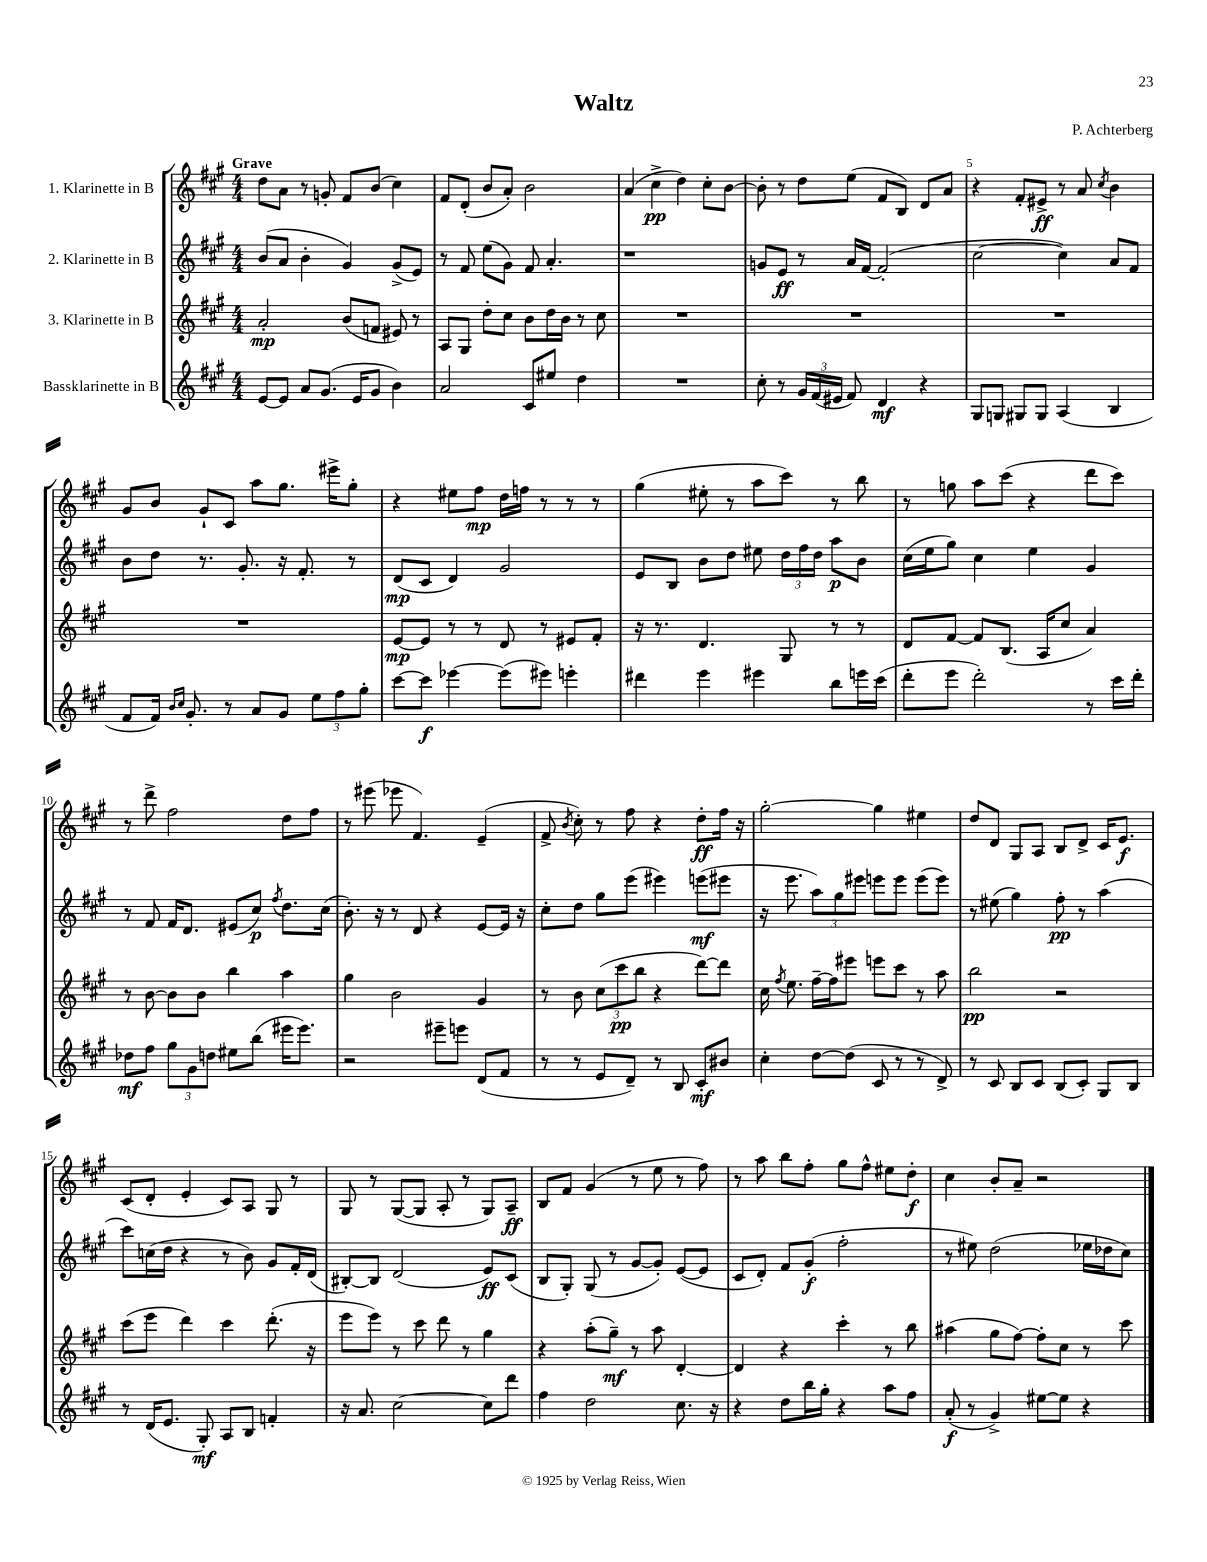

**kern	**kern	**kern	**kern
*staff4	*staff3	*staff2	*staff1
*clefG2	*clefG2	*clefG2	*clefG2
*k[f#c#g#]	*k[f#c#g#]	*k[f#c#g#]	*k[f#c#g#]
*M4/4	*M4/4	*M4/4	*M4/4
[8e	2a'	(8b	8dd
8e]	.	8a	8a
8a	.	4b'	8r
(8.g#	.	.	8g'
.	(8b	4g#)	8f#
16e	.	.	.
8g#	8f	.	(8b
4b)	8e#)	(8g#^	4cc#)
.	8r	8e)	.
=	=	=	=
2a	8A	8r	8f#
.	8G#	8f#	(8d'
.	8dd'	(8ee	8b
.	8cc#	8g#)	8a')
8c#	8b	8f#	2b
8ee#	16dd	4.a'	.
.	16b	.	.
4dd	8r	.	.
.	8cc#	.	.
=	=	=	=
1r	1r	1r	(4a
.	.	.	4cc#^
.	.	.	4dd)
.	.	.	8cc#'
.	.	.	[8b
=	=	=	=
8cc#'	1r	8g	8b']
8r	.	8e	8r
24g#	.	8r	8dd
(24f#	.	.	.
24e#	.	.	.
8f#)	.	16a	(8ee
.	.	[16f#	.
4d	.	(2f#']	8f#
.	.	.	8B)
4r	.	.	8d
.	.	.	8a
=	=	=	=
8G#	1r	[2cc#	4r
8G	.	.	.
8G#	.	.	8f#'
8G#	.	.	8e#^
(4A	.	4cc#])	8r
.	.	.	8a
.	.	.	8qcc#
4B	.	8a	4b
.	.	8f#	.
=	=	=	=
8f#	1r	8b	8g#
16f#)	.	8dd	8b
16qqb	.	.	.
16qqcc#	.	.	.
8.g#'	.	.	.
.	.	8.r	8g#`
8r	.	.	8c#
.	.	8.g#'	.
8a	.	.	8aa
8g#	.	16r	8.gg#
.	.	8.f#'	.
12ee	.	.	.
.	.	.	16eee#^
12ff#	.	.	.
.	.	8r	8gg#'
12gg#'	.	.	.
=	=	=	=
[8ccc#	[8e	(8d	4r
8ccc#]	8e]	8c#	.
[4eee-	8r	4d)	8ee#
.	8r	.	8ff#
(8eee-]	8d	2g#	16dd
.	.	.	16ff
8eee#)	8r	.	8r
4eee'	8e#	.	8r
.	8f#'	.	8r
=	=	=	=
4ddd#	16r	8e	(4gg#
.	8.r	.	.
.	.	8B	.
4eee	4.d	8b	8ee#'
.	.	8dd	8r
4eee#	.	8ee#	8aa
.	8G#	24dd	8ccc#)
.	.	24ff#	.
.	.	24dd	.
8bb	8r	8aa	8r
16eee	8r	8b	8bb
(16ccc#	.	.	.
=	=	=	=
8ddd'	8d	(16cc#	8r
.	.	16ee	.
8eee	[8f#	8gg#)	8gg
2ddd')	8f#]	4cc#	8aa
.	(8.B	.	(8ccc#
.	.	4ee	4r
.	16A	.	.
.	8cc#	.	.
8r	4a)	4g#	8ddd
16ccc#	.	.	8ccc#)
16ddd'	.	.	.
=	=	=	=
8dd-	8r	8r	8r
8ff#	[8b	8f#	8ddd^
12gg#	8b]	16f#	2ff#
.	.	8.d	.
12g#	.	.	.
.	8b	.	.
12dd	.	.	.
8ee#	4bb	(8e#	.
(8bb	.	8cc#)	.
.	.	8qff#	.
16eee#	4aa	8.dd	8dd
8.eee#)	.	.	.
.	.	.	8ff#
.	.	(16cc#	.
=	=	=	=
2r	4gg#	8.b')	8r
.	.	.	(8eee#
.	.	16r	.
.	2b	8r	8eee-
.	.	8d	4.f#)
8eee#~	.	4r	.
8eee	.	.	.
(8d	4g#	[8e	(4e~
8f#	.	16e]	.
.	.	16r	.
=	=	=	=
8r	8r	8cc#'	8f#^
.	.	.	8qb
8r	8b	8dd	8cc#')
8e	(12cc#	8gg#	8r
.	12ccc#	.	.
8d~)	.	(8eee	8ff#
.	12bb	.	.
8r	4r	4eee#)	4r
8B	.	.	.
8c#'	[8ddd)	(8eee	8dd'
8b#	8ddd]	8eee#	16ff#
.	.	.	16r
=	=	=	=
4cc#'	16cc#	16r	[2gg#'
.	8qff#	.	.
.	8.ee	8.eee	.
[8dd	[16ff#~	12aa)	.
.	16ff#]	.	.
.	.	12gg#	.
(8dd]	8eee#	.	.
.	.	12eee#	.
8c#	8eee	8eee	4gg#]
8r	8ccc#	8eee	.
8r	8r	(8eee	4ee#
8d^)	8aa	8eee)	.
=	=	=	=
8r	2bb	8r	8dd
8c#	.	(8ee#	8d
8B	.	4gg#)	8G#
8c#	.	.	8A
(8B	2r	8ff#'	8B
8c#')	.	8r	8d^
8G#	.	(4aa	16c#
.	.	.	8.e
8B	.	.	.
=	=	=	=
8r	(8ccc#	8ccc#)	(8c#
(16d	8eee	(16cc	8d'
8.e	.	16dd	.
.	4ddd)	4r	4e'
8G#')	.	.	.
8A	4ccc#	8r	8c#)
8B	.	8b)	8A
4f'	(8.ddd'	8g#	8G#
.	.	16f#'	8r
.	16r	(16d	.
=	=	=	=
16r	8eee	[8B#')	8G#
8.a	.	.	.
.	8eee)	8B#]	8r
[2cc#	8r	(2d	([8G#
.	8ccc#	.	8G#]
.	8ddd	.	8A'
.	8r	.	8r
8cc#]	4gg#	8e)	8G#)
8ddd	.	(8c#	8A~
=	=	=	=
4ff#	4r	8B	8B
.	.	8G#')	8f#
2dd	(8aa'	(8G#	(4g#
.	8gg#~)	8r	.
.	8r	[8g#	8r
.	8aa	8g#'])	8ee
8.cc#	[4d'	([8e	8r
.	.	8e]	8ff#)
16r	.	.	.
=	=	=	=
4r	4d]	8c#	8r
.	.	8d')	8aa
8dd	4r	8f#	8bb
16bb	.	(8g#'	8ff#'
16gg#'	.	.	.
4r	4ccc#'	2ff#'	8gg#
.	.	.	8ff#^^
8aa	8r	.	8ee#
8ff#	8bb	.	8dd'
=	=	=	=
(8a'	(4aa#	8r	4cc#
8r	.	8ee#)	.
4g#^)	8gg#	(2dd	8b'
.	[8ff#)	.	8a~
[8ee#	8ff#']	.	2r
8ee#]	8cc#	.	.
4r	8r	16ee-	.
.	.	16dd-	.
.	8ccc#	8cc#)	.
==	==	==	==
*-	*-	*-	*-
